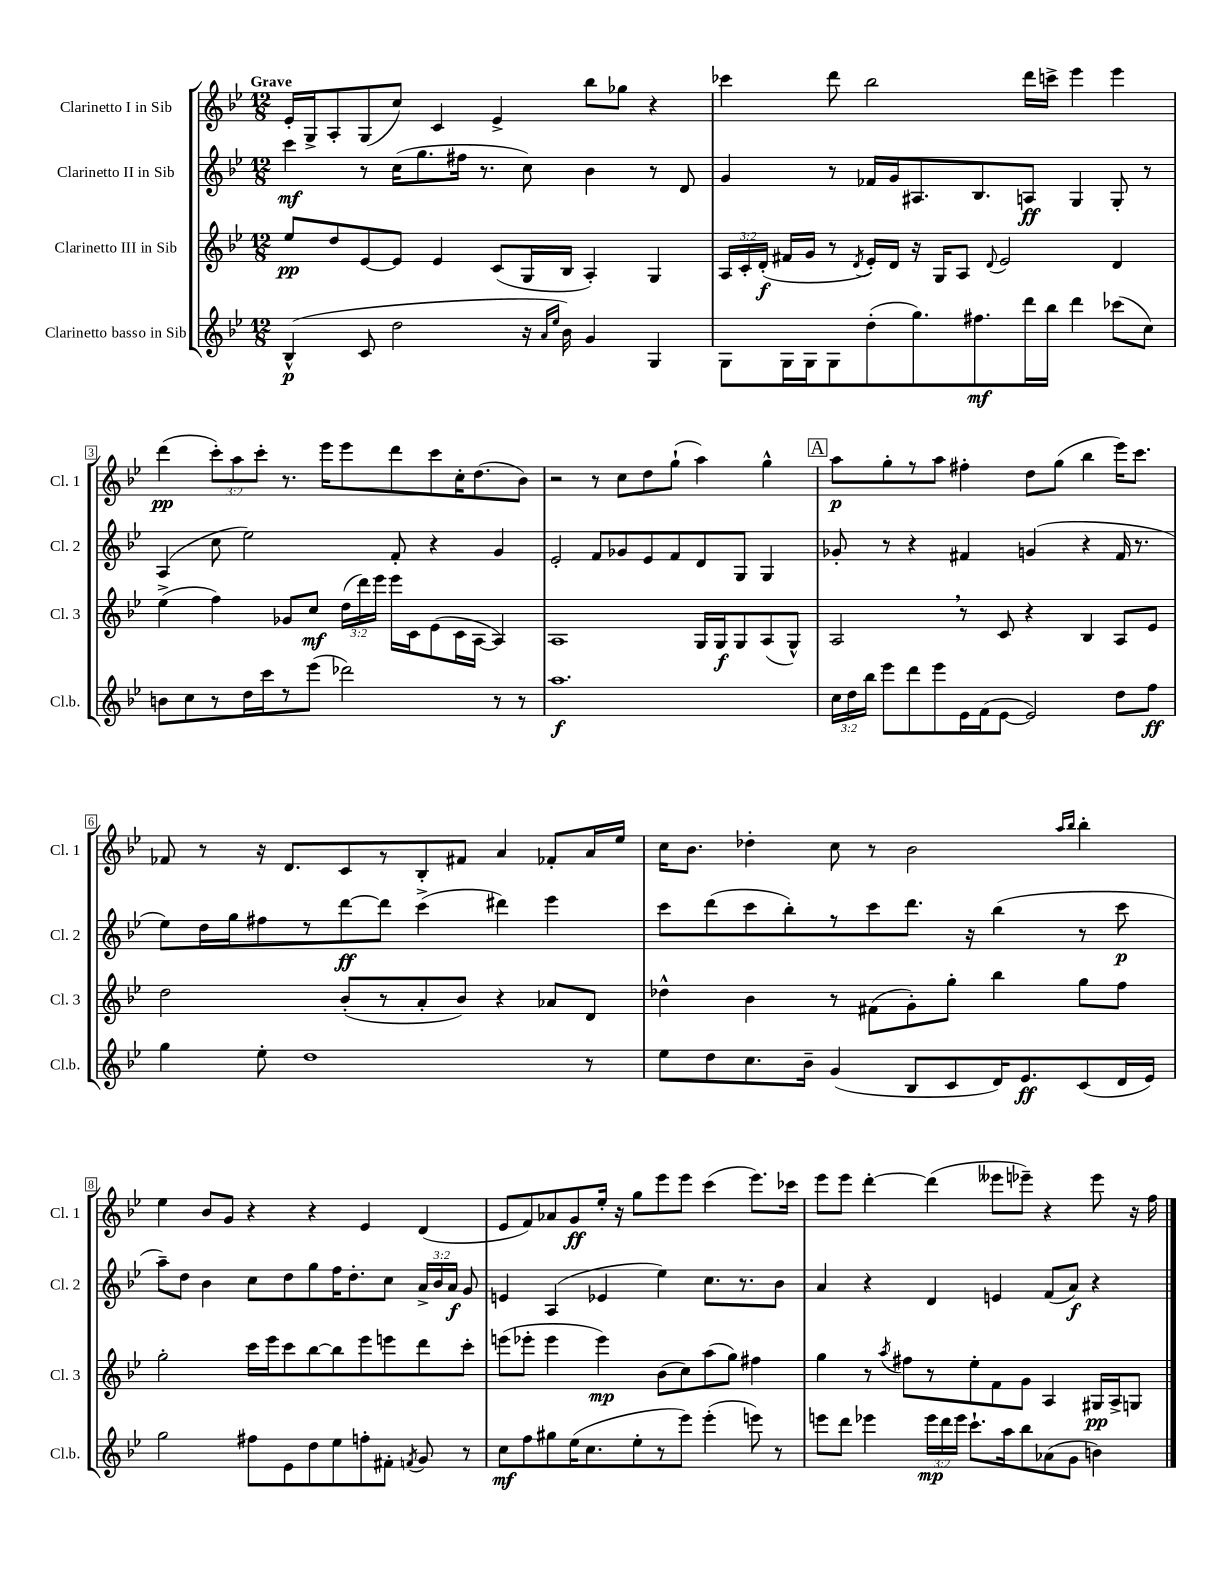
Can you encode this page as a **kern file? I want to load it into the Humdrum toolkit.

**kern	**dynam	**kern	**dynam	**kern	**dynam	**kern	**dynam
*part4	*part4	*part3	*part3	*part2	*part2	*part1	*part1
*staff4	*staff4	*staff3	*staff3	*staff2	*staff2	*staff1	*staff1
*I"Clarinetto basso in Sib	*	*I"Clarinetto III in Sib	*	*I"Clarinetto II in Sib	*	*I"Clarinetto I in Sib	*
*I'Cl.b.	*	*I'Cl. 3	*	*I'Cl. 2	*	*I'Cl. 1	*
*clefG2	*	*clefG2	*	*clefG2	*	*clefG2	*
*k[b-e-]	*	*k[b-e-]	*	*k[b-e-]	*	*k[b-e-]	*
*M12/8	*	*M12/8	*	*M12/8	*	*M12/8	*
=1	=1	=1	=1	=1	=1	=1	=1
!	!	!	!	!	!	!LO:TX:a:B:t=Grave	!
(4B-^^/	p	8ee-/L	pp	4ccc\	mf	16e-'/LL	.
.	.	.	.	.	.	16G^/J	.
.	.	8dd/	.	.	.	8A'/	.
8c/	.	[8e-/	.	8r	.	(8G/	.
2dd\	.	8e-/J]	.	(16cc\KL	.	8cc/J)	.
.	.	.	.	8.gg\	.	.	.
.	.	4e-/	.	.	.	4c/	.
.	.	.	.	16ff#X\Jk	.	.	.
.	.	.	.	8.r	.	.	.
.	.	(8c/L	.	.	.	4e-^/	.
16r	.	16G/L	.	8cc\)	.	.	.
16qqa/LL	.	.	.	.	.	.	.
16qqee-/JJ	.	.	.	.	.	.	.
16b-\)	.	16B-/JJ	.	.	.	.	.
4g/	.	4A'/)	.	4b-\	.	8bb-\L	.
.	.	.	.	.	.	8gg-X\J	.
4G/	.	4G/	.	8r	.	4r	.
.	.	.	.	8d/	.	.	.
=2	=2	=2	=2	=2	=2	=2	=2
8G\L	.	24A/LL	.	4g/	.	4ccc-X\	.
.	.	24c'/	.	.	.	.	.
.	.	(24d'/JJ	f	.	.	.	.
16G\L	.	16f#X/LL	.	.	.	.	.
16G\J	.	16g/JJ	.	.	.	.	.
8G\	.	8r	.	8r	.	8ddd\	.
.	.	8qd/	.	.	.	.	.
(8dd'\	.	16e-'/LL)	.	16f-X/LL	.	2bb-\	.
.	.	16d/JJ	.	16g/J	.	.	.
8.gg\)	.	16r	.	8.A#X/	.	.	.
.	.	16G/KL	.	.	.	.	.
.	.	8A/J	.	.	.	.	.
8.ff#X\	mf	.	.	8.B-/	.	.	.
.	.	8qqd/	.	.	.	.	.
.	.	2e-/	.	.	.	.	.
16ddd\L	.	.	.	8An/J	ff	16ddd\LL	.
16bb-\JJ	.	.	.	.	.	16cccn^\JJ	.
4ddd\	.	.	.	4G/	.	4eee-\	.
(8ccc-X\L	.	4d/	.	8G'/	.	4eee-\	.
8cc\J)	.	.	.	8r	.	.	.
!!LO:LB:g=z
=3	=3	=3	=3	=3	=3	=3	=3
8bn\L	.	(4ee-^\	.	(4A/	.	(4ddd\	pp
8cc\	.	.	.	.	.	.	.
8r	.	4ff\)	.	8cc\	.	12ccc'\L)	.
.	.	.	.	.	.	12aa\	.
16dd\L	.	.	.	2ee-\)	.	.	.
.	.	.	.	.	.	12ccc'\J	.
16ccc\J	.	.	.	.	.	.	.
8r	.	8g-X/L	.	.	.	8.r	.
(8eee-\J	.	8cc/J	mf	.	.	.	.
.	.	.	.	.	.	16eee-\KL	.
2ddd-X\)	.	(24dd\LL	.	.	.	8eee-\	.
.	.	24ddd\)	.	.	.	.	.
.	.	24eee-\JJ	.	.	.	.	.
.	.	16eee-\LL	.	8f'/	.	8ddd\	.
.	.	16c\J	.	.	.	.	.
.	.	(8e-\	.	4r	.	8ccc\	.
.	.	16c\L	.	.	.	16cc'\K	.
.	.	[16A\JJ	.	.	.	(8.dd\	.
8r	.	4A/])	.	4g/	.	.	.
8r	.	.	.	.	.	8b-\J)	.
=4	=4	=4	=4	=4	=4	=4	=4
1.aa	f	1A	.	2e-'/	.	2r	.
.	.	.	.	8f/L	.	8r	.
.	.	.	.	8g-X/	.	8cc\L	.
.	.	.	.	8e-/	.	8dd\	.
.	.	.	.	8f/	.	(8gg`\J	.
.	.	16G/LL	.	8d/	.	4aa\)	.
.	.	16G/J	f	.	.	.	.
.	.	8G/	.	8G/J	.	.	.
.	.	(8A/	.	4G/	.	4gg^^\	.
.	.	8G^^/J)	.	.	.	.	.
!!LO:REH:place=s1:t=A
=5	=5	=5	=5	=5	=5	=5	=5
24cc\LL	.	2A,/	.	8g-X'/	.	8aa\L	p
24dd\	.	.	.	.	.	.	.
24bb-\JJ	.	.	.	.	.	.	.
8eee-\L	.	.	.	8r	.	8gg'\	.
8ddd\	.	.	.	4r	.	8r	.
8eee-\	.	.	.	.	.	8aa\J	.
16e-\L	.	8r	.	4f#X/	.	4ff#X'\	.
(16f\J	.	.	.	.	.	.	.
[8e-\J	.	8c/	.	.	.	.	.
2e-/])	.	4r	.	(4gn/	.	8dd\L	.
.	.	.	.	.	.	(8gg\J	.
.	.	4B-/	.	4r	.	4bb-\	.
8dd\L	.	8A/L	.	16f#/	.	16eee-\KL)	.
.	.	.	.	8.r	.	8.ccc\J	.
8ff\J	ff	8e-/J	.	.	.	.	.
!!LO:LB:g=z
=6	=6	=6	=6	=6	=6	=6	=6
4gg\	.	2dd\	.	8ee-\L)	.	8f-X/	.
.	.	.	.	16dd\L	.	8r	.
.	.	.	.	16gg\J	.	.	.
8ee-'\	.	.	.	8ff#X\	.	16r	.
.	.	.	.	.	.	8.d/L	.
1dd	.	.	.	8r	.	.	.
.	.	(8b-'/L	.	[8ddd\	ff	8c/	.
.	.	8r	.	8ddd\J]	.	8r	.
.	.	8a'/	.	(4ccc^\	.	8B-'/	.
.	.	8b-/J)	.	.	.	8f#X/J	.
.	.	4r	.	4ddd#X\)	.	4a/	.
.	.	8a-X/L	.	4eee-\	.	8f-X'/L	.
8r	.	8d/J	.	.	.	16a/L	.
.	.	.	.	.	.	16ee-/JJ	.
=7	=7	=7	=7	=7	=7	=7	=7
8ee-\L	.	4dd-X^^\	.	8ccc\L	.	16cc\KL	.
.	.	.	.	.	.	8.b-\J	.
8dd\	.	.	.	(8ddd\	.	.	.
8.cc\	.	4b-\	.	8ccc\	.	4dd-X'\	.
.	.	.	.	8bb-'\)	.	.	.
16b-~\Jk	.	.	.	.	.	.	.
(4g/	.	8r	.	8r	.	8cc\	.
.	.	(8f#X\L	.	8ccc\	.	8r	.
8B-/L	.	8g'\)	.	8.ddd\J	.	2b-\	.
8c/	.	8gg'\J	.	.	.	.	.
.	.	.	.	16r	.	.	.
16d/K)	.	4bb-\	.	(4bb-\	.	.	.
8.e-/	ff	.	.	.	.	.	.
.	.	.	.	.	.	16qqaa/LL	.
.	.	.	.	.	.	16qqbb-/JJ	.
(8c/	.	8gg\L	.	8r	.	4bb-'\	.
16d/L	.	8ff\J	.	8ccc\	p	.	.
16e-/JJ)	.	.	.	.	.	.	.
!!LO:LB:g=z
=8	=8	=8	=8	=8	=8	=8	=8
2gg\	.	2gg'\	.	8aa~\L)	.	4ee-\	.
.	.	.	.	8dd\J	.	.	.
.	.	.	.	4b-\	.	8b-/L	.
.	.	.	.	.	.	8g/J	.
8ff#X\L	.	16ccc\LL	.	8cc\L	.	4r	.
.	.	16eee-\J	.	.	.	.	.
8e-\	.	8ccc\	.	8dd\	.	.	.
8dd\	.	[8bb-\	.	8gg\	.	4r	.
8ee-\	.	8bb-\]	.	16ff\K	.	.	.
.	.	.	.	8.dd'\	.	.	.
8ffn'\	.	8eee-\	.	.	.	4e-/	.
8f#X'\J	.	8eeen\	.	8cc\J	.	.	.
8qfn/	.	.	.	.	.	.	.
8g/	.	8ddd\	.	24a^/LL	.	(4d/	.
.	.	.	.	24b-/	.	.	.
.	.	.	.	24a/JJ	f	.	.
8r	.	8ccc'\J	.	8g/	.	.	.
=9	=9	=9	=9	=9	=9	=9	=9
8cc\L	mf	(8eeen\L	.	4en/	.	8e-/L	.
8ff\	.	8eee-X'\J	.	.	.	8f/)	.
8gg#X\	.	4eee-\	.	(4A/	.	8a-X/	.
(16ee-\K	.	.	.	.	.	8g/	ff
8.cc\	.	.	.	.	.	.	.
.	.	4eee-\)	mp	4e-X/	.	16ee-'/Jk	.
.	.	.	.	.	.	16r	.
8ee-'\	.	.	.	.	.	8gg\L	.
8r	.	(8b-\L	.	4ee-\)	.	8eee-\	.
8eee-\J)	.	8cc\)	.	.	.	8eee-\J	.
(4eee-'\	.	(8aa\	.	8.cc\L	.	(4ccc\	.
.	.	8gg\J)	.	.	.	.	.
.	.	.	.	8.r	.	.	.
8eeen\)	.	4ff#X\	.	.	.	8.eee-\L)	.
8r	.	.	.	8b-\J	.	.	.
.	.	.	.	.	.	16ccc-X\Jk	.
=10	=10	=10	=10	=10	=10	=10	=10
8eeen\L	.	4gg\	.	4a/	.	8eee-\L	.
8ddd\J	.	.	.	.	.	8eee-\J	.
4eee-X\	.	8r	.	4r	.	[4ddd'\	.
.	.	8qaa/	.	.	.	.	.
.	.	8ff#X\L	.	.	.	.	.
24eee-\LL	mp	8r	.	4d/	.	(4ddd\]	.
24ddd\	.	.	.	.	.	.	.
24eee-\JJ	.	.	.	.	.	.	.
8.ccc`\L	.	8ee-'\	.	.	.	.	.
.	.	8f\	.	4en/	.	8eee--X\L	.
16aa\k	.	.	.	.	.	.	.
8bb-\	.	8g\J	.	.	.	8eee-X~\J)	.
(8a-X\	.	4A/	.	(8f/L	.	4r	.
8g\J	.	.	.	8a/J)	f	.	.
4bn\)	.	16G#X/LL	pp	4r	.	8eee-\	.
.	.	16A^/J	.	.	.	.	.
.	.	8Gn/J	.	.	.	16r	.
.	.	.	.	.	.	16ff\	.
==	==	==	==	==	==	==	==
*-	*-	*-	*-	*-	*-	*-	*-
